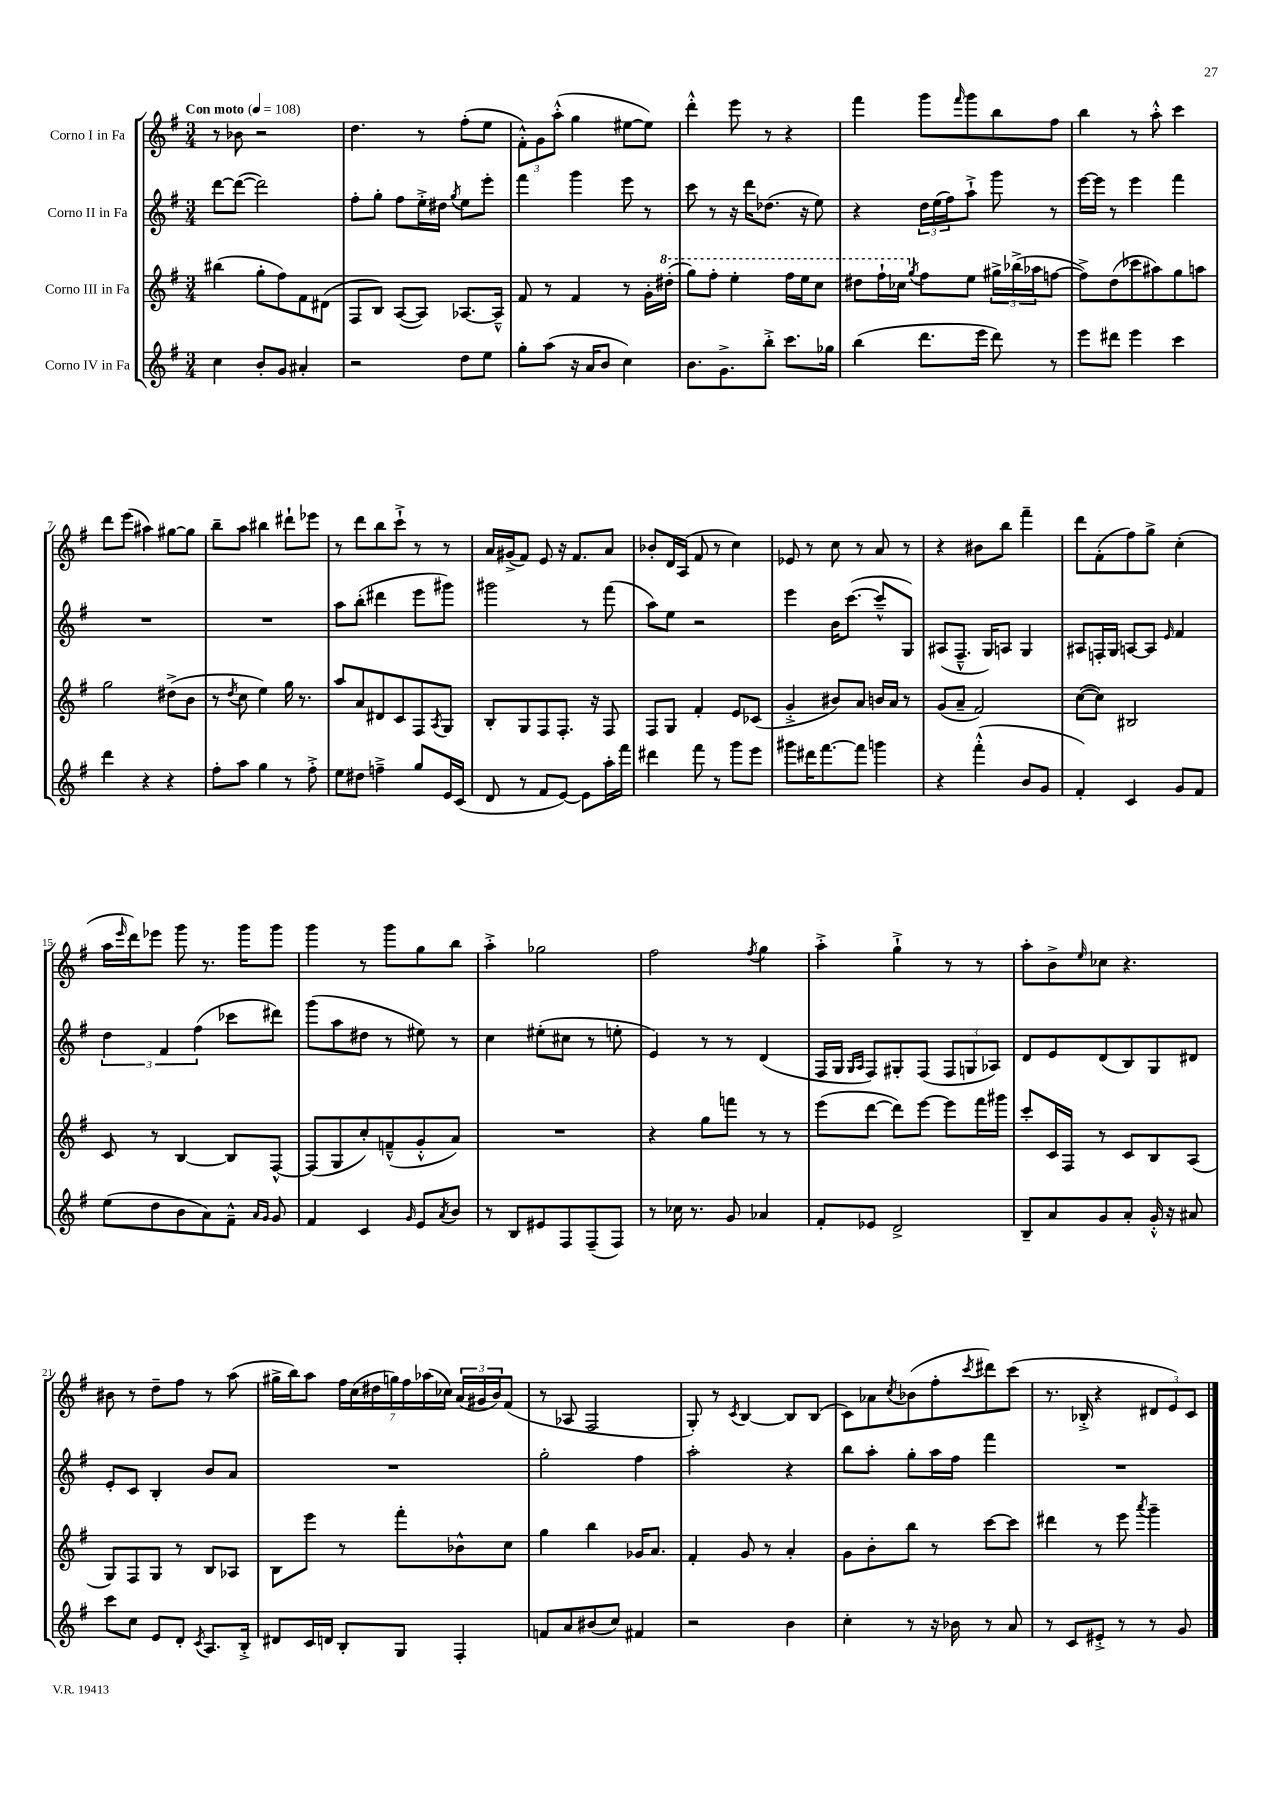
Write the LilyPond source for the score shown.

<<
\new StaffGroup <<
\new Staff = "s0" \with { instrumentName = "Corno I in Fa" } {
    \clef treble \key g \major \numericTimeSignature \time 3/4 \tempo "Con moto" 4 = 108
    r8 bes'8 r2 |
    d''4. r8 fis''8-.( e''8 |
    \tuplet 3/2 { fis'8-.-^) g'8 a''8-.-^( } g''4 eis''8~ eis''8) |
    d'''4-.-^ e'''8 r8 r4 |
    fis'''4 g'''8 \grace { fis'''16 } g'''8 b''8 fis''8 |
    b''4 r8 a''8-.-^ c'''4 |
    d'''8 e'''8( ais''4) gis''8~ gis''8 |
    b''8-- a''8 bis''4 dis'''8-! ees'''8 |
    r8 d'''8 b''8 c'''8-!-> r8 r8 |
    a'16 gis'16->( fis'8) e'8 r16 fis'8. a'8 |
    bes'8-. d'16 a16( fis'8 r8 c''4) |
    ees'8 r8 c''8 r8 a'8 r8 |
    r4 bis'8 b''8 fis'''4-- |
    d'''8 fis'8-.( fis''8) g''8-> c''4-.( |
    a''16 \grace { e'''16 } d'''16) ees'''8 g'''8 r8. g'''16 g'''8 |
    g'''4 r8 g'''8 g''8 b''8 |
    a''4-.-> ges''2 |
    fis''2 \acciaccatura { fis''8 } g''4 |
    a''4-.-> g''4-!-> r8 r8 |
    a''8-. b'8-> \grace { e''16 } ces''8 r4. |
    bis'8 r8 d''8-- fis''8 r8 a''8( |
    gis''16-> b''16) a''8 \tuplet 7/4 { fis''16 c''16( dis''16 g''16) fis''16 aes''16( ces''16) } \tuplet 3/2 { a'16( gis'16 b'16) } fis'8( |
    r8 aes8 fis2 |
    g8-.) r8 \acciaccatura { c'8 } b4~ b8 b8( |
    c'8) aes'8 \acciaccatura { c''8 } bes'8( fis''8-. \acciaccatura { c'''8 } dis'''8) c'''8( |
    r8. bes16-.-> r4 \tuplet 3/2 { dis'8 e'8) c'8 } \bar "|." |
}
\new Staff = "s1" \with { instrumentName = "Corno II in Fa" } {
    \clef treble \key g \major \numericTimeSignature \time 3/4
    d'''8~ d'''8~( d'''2) |
    fis''8-. g''8-. fis''8 e''16-.-> dis''16 \acciaccatura { g''8 } e''8 e'''8-. |
    fis'''4 g'''4 e'''8 r8 |
    c'''8 r8 r16 d'''16 des''8.( r16 e''8) |
    r4 \tuplet 3/2 { d''16 e''16( fis''16) } a''8-!-> g'''8 r8 |
    e'''16~ e'''16 r8 e'''4 fis'''4 |
    R2. |
    R2. |
    a''8 b''8-.( dis'''4 e'''8 gis'''8) |
    gis'''2 r8 fis'''8( |
    a''8) e''8 r2 |
    e'''4 b'16 c'''8.~( c'''8---^ g8) |
    ais8( fis8.---^ g16) a8 g4 |
    ais8 f16-. g16 a8~ a8 \grace { e'16 } fis'4 |
    \tuplet 3/2 { d''4 fis'4 fis''4( } ces'''8 dis'''8) |
    g'''8( a''8 dis''8 r8 eis''8) r8 |
    c''4 eis''8-.( cis''8 r8 e''8-. |
    e'4) r8 r8 d'4( |
    fis16 g16 \grace { g16 a16 } fis8) gis8-. fis8( \tuplet 3/2 { fis8 g8 aes8) } |
    d'8 e'8 d'8( b8) g8 dis'8 |
    e'8-. c'8 b4-. b'8 a'8 |
    R2. |
    g''2-. fis''4 |
    a''2-. r4 |
    b''8 a''8-. g''8-. a''16 fis''16 fis'''4 |
    R2. \bar "|." |
}
\new Staff = "s2" \with { instrumentName = "Corno III in Fa" } {
    \clef treble \key g \major \numericTimeSignature \time 3/4
    bis''4( g''8-. fis''8) fis'8 dis'8( |
    fis8 b8) a8~( a8) aes8.~ aes16---^ |
    fis'8 r8 fis'4 r8 g'16-. \ottava #1 dis'''16-.( |
    g'''8) fis'''8-. e'''4-. fis'''16 e'''16 c'''8 |
    dis'''8 fis'''16-! ces'''16 \ottava #0 \acciaccatura { g''8 } fis''8 e''8 \tuplet 3/2 { gis''16-> bes''16->( aes''16 } f''8~ |
    f''8->) d''8( ces'''8 ais''8) g''8 a''8 |
    g''2 dis''8->( b'8 |
    r8 \acciaccatura { d''8 } c''8 e''4) g''16 r8. |
    a''8 a'8 dis'8 c'8 fis8 \acciaccatura { a8 } g8 |
    b8-. g8 fis8 fis8.-. r16 fis8 |
    fis8 g8 fis'4-. e'8 ces'8( |
    g'4-.-> bis'8) a'8 b'16 a'16 r8 |
    g'8( a'8-- fis'2) |
    c''8~( c''8) bis2 |
    c'8 r8 b4~ b8 fis8~-^ |
    fis8( g8 c''8-.) f'8---^( g'8-.-^ a'8) |
    R2. |
    r4 g''8 f'''8 r8 r8 |
    e'''8( d'''8~ d'''8) e'''8~ e'''8 fis'''16 gis'''16 |
    c'''8-. c'16 fis16 r8 c'8 b8 a8( |
    g8) fis8 g8 r8 b8 aes8 |
    b8 e'''8 r8 fis'''8-. bes'8-^ c''8 |
    g''4 b''4 ges'16 a'8. |
    fis'4-. g'8 r8 a'4-. |
    g'8 b'8-. b''8 r8 c'''8~ c'''8 |
    dis'''4 r8 e'''8 \acciaccatura { a'''8 } g'''4-- \bar "|." |
}
\new Staff = "s3" \with { instrumentName = "Corno IV in Fa" } {
    \clef treble \key g \major \numericTimeSignature \time 3/4
    c''4 b'8-. g'8 ais'4-. |
    r2 d''8 e''8 |
    g''8-. a''8( r16 a'16 b'8 c''4) |
    b'8. g'8.-> b''8-.-> c'''8. ges''16 |
    b''4( d'''8. e'''16 d'''8) r8 |
    e'''8 dis'''8 e'''4 c'''4 |
    d'''4 r4 r4 |
    fis''8-. a''8 g''4 r8 fis''8-.-> |
    e''8 dis''8 f''4---> g''8 e'16 c'16( |
    d'8 r8 fis'8 e'8~) e'8 a''16-. fis'''16 |
    dis'''4 fis'''8 r8 g'''8 e'''8 |
    gis'''8 dis'''16 fis'''8.~ fis'''8 g'''4 |
    r4 fis'''4-.-^( b'8 g'8 |
    fis'4-.) c'4 g'8 fis'8 |
    e''8( d''8 b'8 a'8) fis'8---^ \grace { a'16 g'16 } g'8 |
    fis'4 c'4 \grace { g'16 } e'8 \acciaccatura { a'8 } b'8 |
    r8 b8 eis'8 fis8 fis8--( fis8) |
    r8 ces''16 r8. g'8 aes'4 |
    fis'8-. ees'8 d'2-> |
    b8-- a'8 g'8 a'8-. g'16-.-^ r16 ais'8 |
    c'''8 c''8 e'8 d'8-. \acciaccatura { c'8 } a8. b16-.-> |
    dis'8 c'16 d'16 b8-. g8 fis4-. |
    f'8 a'8 bis'8( c''8) fis'4 |
    r2 b'4 |
    c''4-. r8 r16 bes'16 r8 a'8 |
    r8 c'8 eis'8-.-> r8 r8 g'8 \bar "|." |
}
>>
>>
